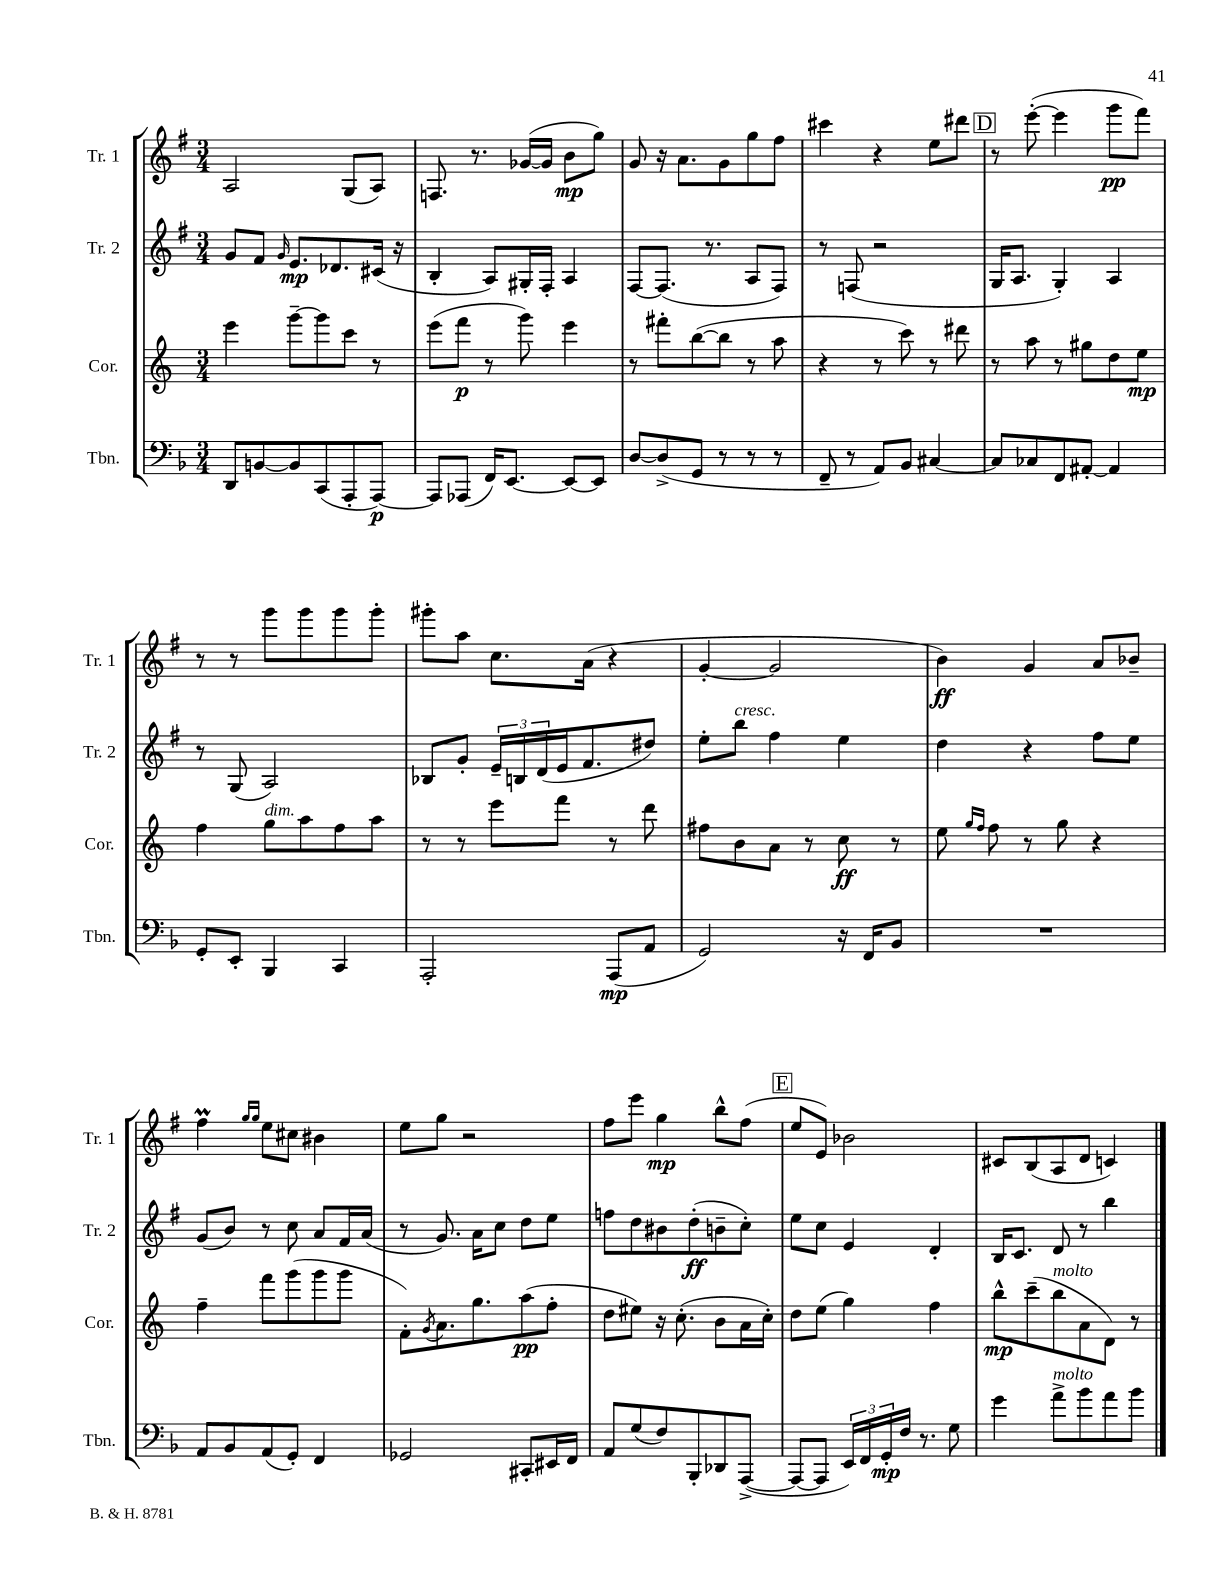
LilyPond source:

<<
\new StaffGroup <<
\new Staff = "s0" \with { instrumentName = "Tr. 1" shortInstrumentName = "Tr. 1" } {
    \clef treble \key g \major \numericTimeSignature \time 3/4
    a2 g8( a8) |
    f8. r8. ges'16~( ges'16 b'8\mp g''8) |
    g'8 r16 a'8. g'8 g''8 fis''8 |
    cis'''4 r4 e''8 dis'''8 |
    \mark \markup { \box "D" } r8 e'''8~-.( e'''4 g'''8\pp fis'''8) |
    r8 r8 g'''8 g'''8 g'''8 g'''8-. |
    gis'''8-. a''8 c''8. a'16( r4 |
    g'4~-. g'2 |
    b'4\ff) g'4 a'8 bes'8-- |
    fis''4\prall \grace { g''16 g''16 } e''8 cis''8 bis'4 |
    e''8 g''8 r2 |
    fis''8 e'''8 g''4\mp b''8-^ fis''8( |
    \mark \markup { \box "E" } e''8 e'8) bes'2 |
    cis'8 b8( a8 d'8 c'4) \bar "|." |
}
\new Staff = "s1" \with { instrumentName = "Tr. 2" shortInstrumentName = "Tr. 2" } {
    \clef treble \key g \major \numericTimeSignature \time 3/4
    g'8 fis'8 \grace { g'16 } e'8.\mp des'8. cis'16( r16 |
    b4-. a8) gis16-. fis16-. a4 |
    fis8~ fis8.( r8. a8 fis8) |
    r8 f8( r2 |
    \mark \markup { \box "D" } g16 a8. g4-.) a4 |
    r8 g8( a2) |
    bes8 g'8-. \tuplet 3/2 { e'16-- b16 d'16( } e'16 fis'8. dis''8) |
    e''8-. b''8^\markup { \italic "cresc." } fis''4 e''4 |
    d''4 r4 fis''8 e''8 |
    g'8( b'8) r8 c''8 a'8 fis'16 a'16( |
    r8 g'8.) a'16 c''8 d''8 e''8 |
    f''8 d''8 bis'8 d''8-.\ff( b'8-- c''8-.) |
    \mark \markup { \box "E" } e''8 c''8 e'4 d'4-. |
    b16 c'8. d'8 r8 b''4 \bar "|." |
}
\new Staff = "s2" \with { instrumentName = "Cor." shortInstrumentName = "Cor." } {
    \clef treble \key c \major \numericTimeSignature \time 3/4
    e'''4 g'''8~-- g'''8 c'''8 r8 |
    e'''8( f'''8\p r8 g'''8) e'''4 |
    r8 fis'''8-. b''8~( b''8 r8 a''8 |
    r4 r8 c'''8) r8 dis'''8 |
    \mark \markup { \box "D" } r8 a''8 r8 gis''8 d''8 e''8\mp |
    f''4 g''8^\markup { \italic "dim." } a''8 f''8 a''8 |
    r8 r8 e'''8 f'''8 r8 d'''8 |
    fis''8 b'8 a'8 r8 c''8\ff r8 |
    e''8 \grace { g''16 f''16 } f''8 r8 g''8 r4 |
    f''4-- f'''8 g'''8( g'''8 g'''8 |
    f'8-.) \acciaccatura { g'8 } a'8. g''8. a''8\pp( f''8-. |
    d''8 eis''8) r16 c''8.-.( b'8 a'16 c''16-.) |
    \mark \markup { \box "E" } d''8 e''8( g''4) f''4 |
    b''8-^\mp c'''8--( b''8^\markup { \italic "molto" } a'8 d'8) r8 \bar "|." |
}
\new Staff = "s3" \with { instrumentName = "Tbn." shortInstrumentName = "Tbn." } {
    \clef bass \key f \major \numericTimeSignature \time 3/4
    d,8 b,8~ b,8 c,8( a,,8-. a,,8~\p) |
    a,,8 aes,,8( f,16) e,8.~ e,8~ e,8 |
    d8~ d8->( g,8 r8 r8 r8 |
    f,8-- r8 a,8) bes,8 cis4~ |
    \mark \markup { \box "D" } cis8 ces8 f,8 ais,8~-. ais,4 |
    g,8-. e,8-. bes,,4 c,4 |
    a,,2-. a,,8\mp( a,8 |
    g,2) r16 f,16 bes,8 |
    R2. |
    a,8 bes,8 a,8( g,8-.) f,4 |
    ges,2 cis,8-. eis,16 f,16 |
    a,8 g8( f8) bes,,8-. des,8 a,,8~->( |
    \mark \markup { \box "E" } a,,8~ a,,8 \tuplet 3/2 { e,16) f,16 g,16-.\mp } f16 r8. g8 |
    g'4 a'8->^\markup { \italic "molto" } bes'8 a'8 bes'8 \bar "|." |
}
>>
>>
\layout { \context { \Score \remove "Bar_number_engraver" } }
